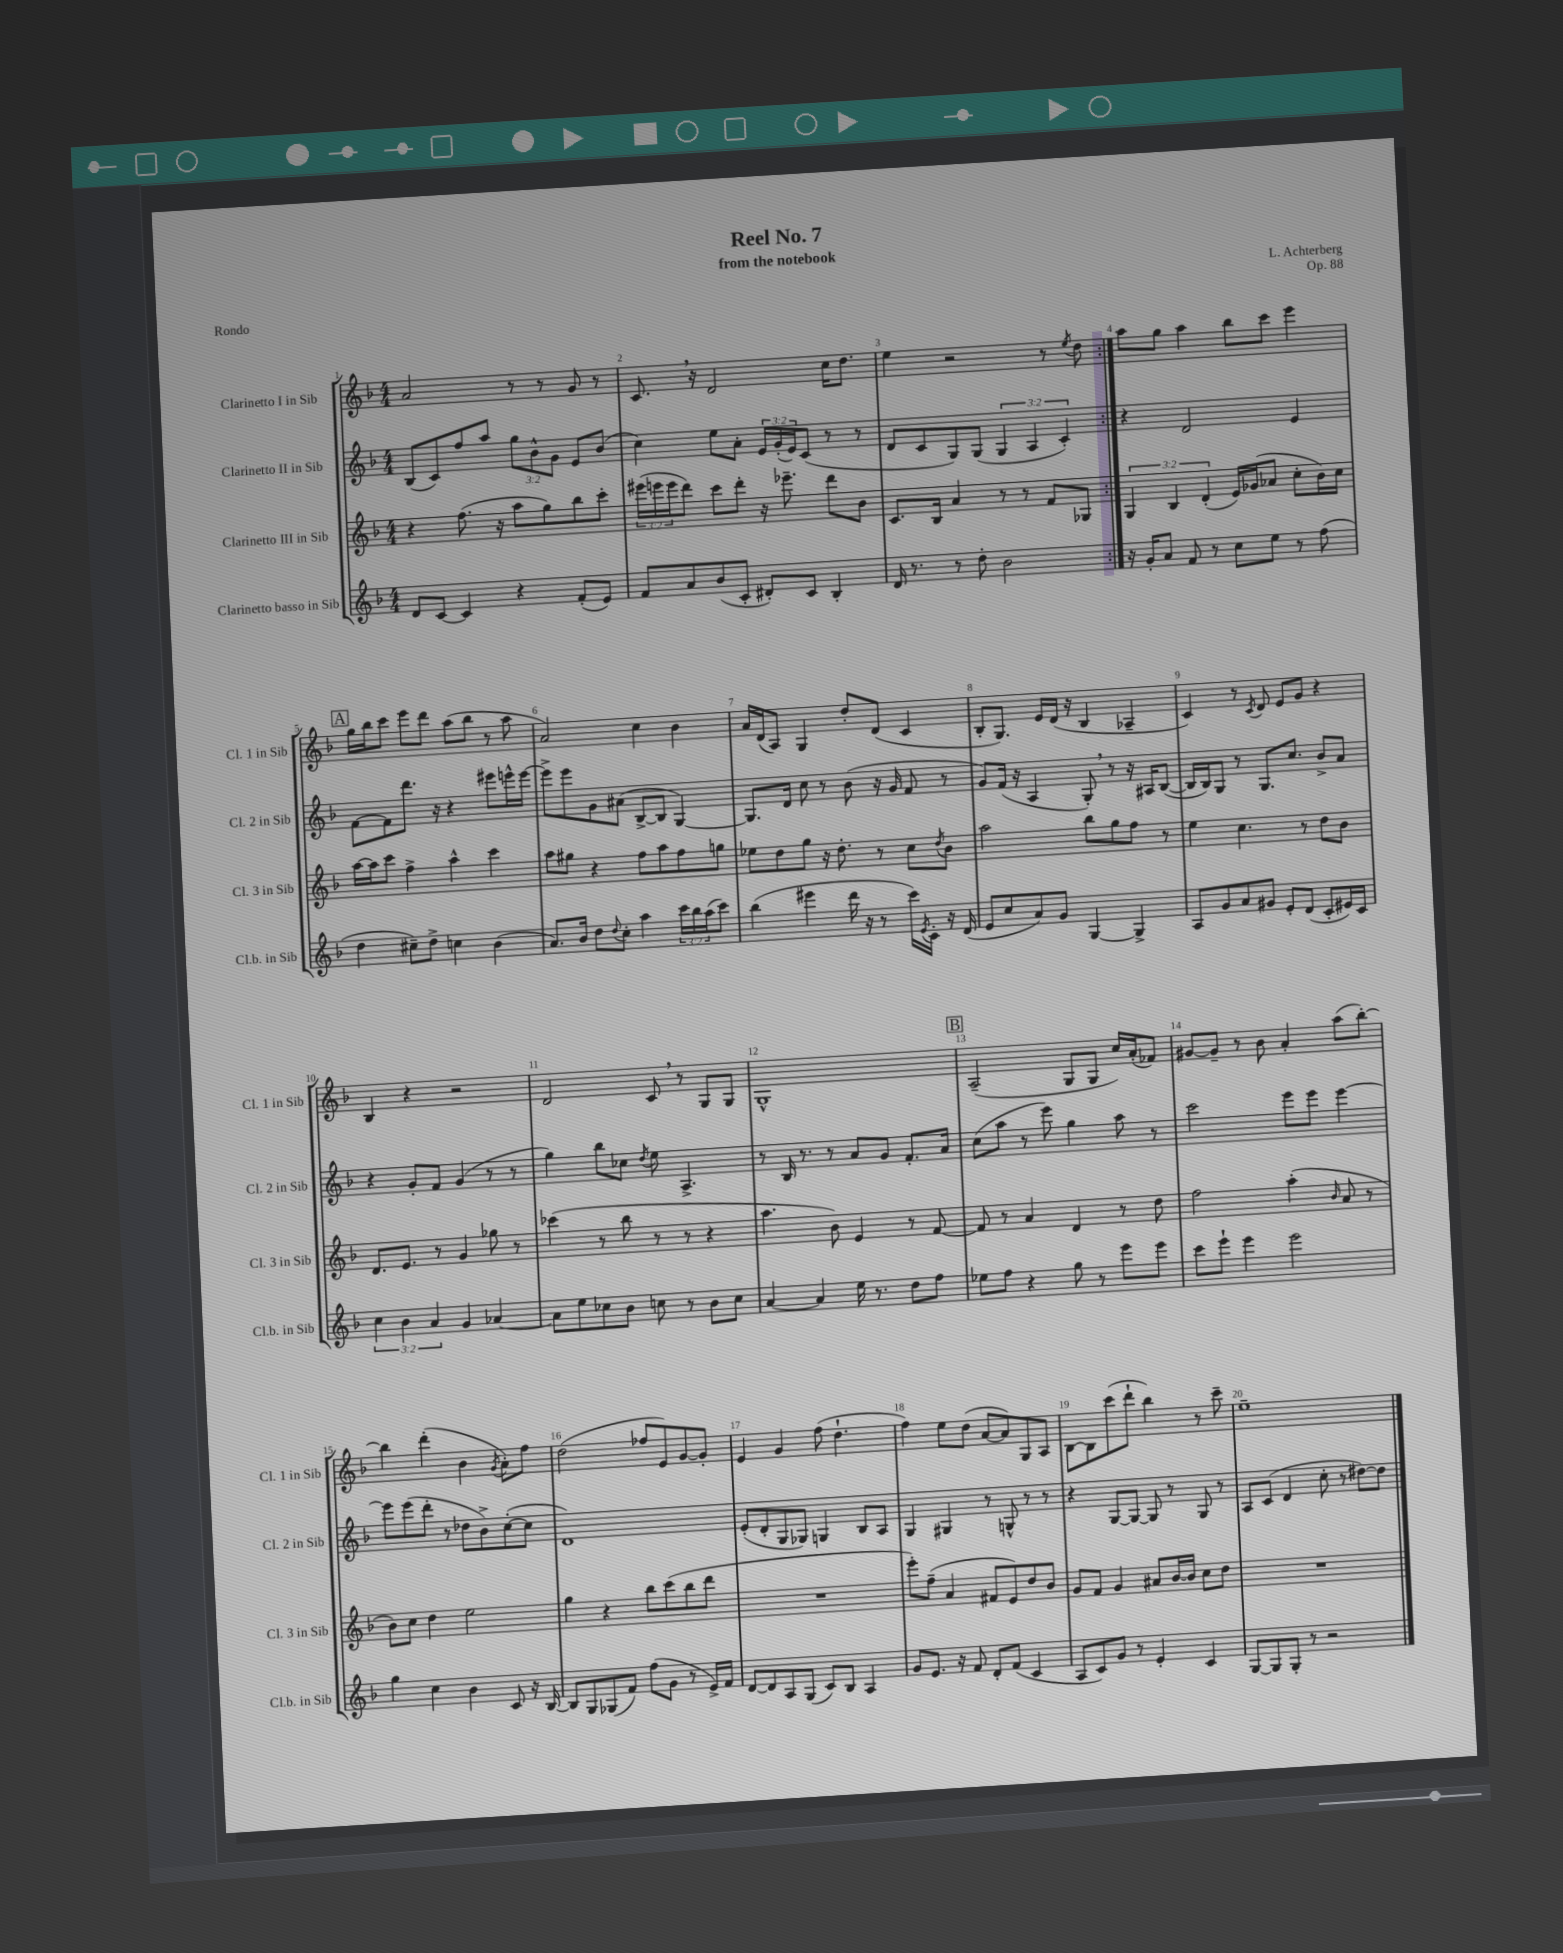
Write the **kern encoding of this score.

**kern	**kern	**kern	**kern
*part4	*part3	*part2	*part1
*staff4	*staff3	*staff2	*staff1
*I"Clarinetto basso in Sib	*I"Clarinetto III in Sib	*I"Clarinetto II in Sib	*I"Clarinetto I in Sib
*I'Cl.b. in Sib	*I'Cl. 3 in Sib	*I'Cl. 2 in Sib	*I'Cl. 1 in Sib
*clefG2	*clefG2	*clefG2	*clefG2
*k[b-]	*k[b-]	*k[b-]	*k[b-]
*M4/4	*M4/4	*M4/4	*M4/4
=1	=1	=1	=1
8d/L	4r	(8B-/L	2a/
[8c/J	.	8c/)	.
4c/]	(8.ff\	8ff/	.
.	.	8aa/J	.
.	16r	.	.
4r	8aa\L	12gg\L	8r
.	.	12b-^^\	.
.	8gg\)	.	8r
.	.	12g\J	.
(8f'/L	8bb-\	8e/L	8g/
8e/J)	8ccc'\J	(8b-/J	8r
=2	=2	=2	=2
8f/L	(24eee#X\LL	4cc\)	8.c,/
.	24eeen\	.	.
.	24eee\J	.	.
8a/	8ddd\J)	.	.
.	.	.	16r
(8b-/	8ccc\L	8ee\L	2d/
8c'/J	8ddd'\J	8a'\J	.
8d#X'/L)	16r	24e/LL	.
.	.	(24g'/	.
.	8.eee-X~\	.	.
.	.	24e/J)	.
8c/J	.	(8c/J	.
4B-'/	8ddd\L	8r	16cc\KL
.	.	.	8.dd\J
.	8b-\J	8r	.
=3	=3	=3	=3
16d/	8.c/L	8d/L	4ee\
8.r	.	.	.
.	.	8c/	.
.	16B-/Jk	.	.
8r	4a/	8G/)	2r
8dd'\	.	(8G/J	.
2b-\	8r	6G/	.
.	8r	.	.
.	.	6A/	.
.	8f/L	.	8r
.	.	6c'/)	.
.	.	.	8qee/
.	8G-X/J	.	8dd\
=4:|!	=4:|!	=4:|!	=4:|!
16r	6G/	4r	8aa\L
16g'/KL	.	.	.
8a/J	.	.	8gg\J
.	6B-/	.	.
8f/	.	2d/	4aa\
.	(6d'/	.	.
8r	.	.	.
8cc\L	16e/LL)	.	8bb-\L
.	(16g-X/J	.	.
8ee\J	8a-X/J	.	8ccc\J
8r	8cc'\L	4e/	4eee\
(8ff\	16b-\L)	.	.
.	16cc\JJ	.	.
!!LO:LB:g=z
!!LO:REH:place=s1:t=A
=5	=5	=5	=5
4dd\	[16aa\LL	[8f\L	16gg\LL
.	16aa\J]	.	16bb-\J
.	8ccc\J	8f\]	8ccc\J
8cc#X~\L)	4ff^\	8.ddd\J	8eee\L
8dd^\J	.	.	8ddd\J
.	.	16r	.
4ccn\	4aa^^\	4r	(8aa\L
.	.	.	8bb-\J
(4b-\	4ccc\	8eee#X\L	8r
.	.	16eeen^^\L	8aa\
.	.	[16eee\JJ	.
=6	=6	=6	=6
8.a/L)	8aa\L	8eee^\L]	2a/)
.	8gg#X\J	8eee\	.
16b-/Jk	.	.	.
8dd\L	4r	8g\	.
8qqdd/	.	.	.
8cc'\J	.	(8a#X\J	.
4aa\	8ff\L	[8B-^/L	4cc\
.	8aa\	8B-/J]	.
24ccc\LL	8ff\	[4G/)	4b-\
24bb-\	.	.	.
(24aa\J	.	.	.
8ccc\J)	8ggn\J	.	.
=7	=7	=7	=7
(4bb-\	8ee-X\L	8.G/L]	16a/LL
.	.	.	(16d/J
.	8dd\	.	8A/J)
.	.	16d/Jk	.
4eee#X\	8gg\J	8cc\	4G/
.	16r	8r	.
.	8.dd'\	.	.
16ddd\	.	(8b-\	8dd'/L
16r	.	.	.
8r	8r	16r	(8d/J
.	.	16g/	.
16ccc\LL)	8cc\L	8f/	4c/
8qe/	.	.	.
16c'\JJ	.	.	.
.	8qdd/	.	.
16r	8b-\J	8r	.
(16d/	.	.	.
=8	=8	=8	=8
8e/L	2aa\	8g/L)	8B-'/L
8cc/	.	(16f/Jk	8.G/J)
.	.	16r	.
8a/)	.	4A/	.
.	.	.	16e/LL
8g/J	.	.	(16d/JJ
.	.	.	16r
[4G/	8bb-\L	8G',/)	4B-/
.	8gg\	8r	.
4G^/]	8ff\J	16r	4A-X~/
.	.	16A#X/KL	.
.	8r	([8B-/J	.
=9	=9	=9	=9
8A/L	4ee\	16B-/LL]	4c/)
.	.	16B-/J)	.
8g/	.	8G/J	.
8a/	4.cc\	8r	8r
.	.	.	8qc/
8g#X/J	.	8.G/L	8d/
8e'/L	.	.	8e/L
.	.	8.cc/J	.
(8d/J	8r	.	8g/J
8c'/L	8dd\L	8b-^/L	4r
16e#X/L)	8b-\J	8a/J	.
16c/JJ	.	.	.
!!LO:LB:g=z
=10	=10	=10	=10
6cc\	8.d/L	4r	4B-/
6b-\	.	.	.
.	8.e/J	.	.
.	.	8g'/L	4r
6a/	.	.	.
.	8r	8f/J	.
4g/	4g/	(4g/	2r
[4a-X/	8gg-X\	8r	.
.	8r	8r	.
=11	=11	=11	=11
8a-\L]	(4ccc-X\	4gg\)	2d/
8ee\	.	.	.
8cc-X\	8r	8bb-\L	.
8b-\J	8bb-\	8cc-X\J	.
.	.	8qdd/	.
8ccn\	8r	8ee\	8c,/
8r	8r	4.A^/	8r
8b-\L	4r	.	8G/L
8cc\J	.	.	8G/J
=12	=12	=12	=12
[4a/	4.aa\	8r	1G^^
.	.	16B-/	.
.	.	8.r	.
4a/]	.	.	.
.	8b-\)	8r	.
16ee\	4e/	8a/L	.
8.r	.	.	.
.	.	8g/J	.
8dd\L	8r	8.f'/L	.
8ff\J	[8f/	.	.
.	.	16a/Jk	.
!!LO:REH:place=s1:t=B
=13	=13	=13	=13
8ee-X\L	8f/]	(8cc\L	(2A~/
8ff\J	8r	8aa\J	.
4r	4a/	8r	.
.	.	8eee\)	.
8gg\	4d/	4gg\	8G/L
8r	.	.	8G/J
8eee\L	8r	8aa\	16cc/LL)
.	.	.	(16a'/J
8eee\J	8dd\	8r	8f-X/J)
=14	=14	=14	=14
8ccc\L	2ff\	2ccc\	[8g#X/L
8eee`\J	.	.	8g#~/J]
4eee\	.	.	8r
.	.	.	8b-\
2eee\	(4aa'\	8eee\L	4a'/
.	.	8eee\J	.
.	16qqb-/	.	.
.	8a/	[4eee\	(8aa\L
.	8r	.	[8bb-'\J)
!!LO:LB:g=z
=15	=15	=15	=15
4gg\	8b-\L)	8eee\L]	4bb-\]
.	8cc\J	(8eee\	.
4cc\	4dd\	8ddd'\J	(4ddd'\
.	.	8r	.
4b-\	2ee\	8dd-X\L	4b-\
.	.	8b-^\)	.
.	.	.	8qg/
8c/	.	([8cc'\	8a'\L)
16r	.	8cc\J]	8ff\J
[16B-/	.	.	.
=16	=16	=16	=16
8B-/L]	4gg\	1d)	(2dd\
8G/	.	.	.
(8G-X/	4r	.	.
8f/J)	.	.	.
(8ff\L	8bb-\L	.	8ff-X/L
8g\J	(8ccc\	.	8e/)
8r	8bb-\	.	[8g/
16e^/LL)	8ddd\J	.	8g'/J]
16f/JJ	.	.	.
=17	=17	=17	=17
[8d/L	1r	(8e'/L	4e/
8d/]	.	8d'/	.
8A/	.	8G/	4g/
(8G/J	.	8G-X/J)	.
8c/L)	.	4Gn/	(8ff\
8B-/J	.	.	4.dd`\
4A/	.	8B-/L	.
.	.	8A/J	.
=18	=18	=18	=18
8g/L	8eee'\L)	4G/	4ff\)
8.e/J	(8ff~\J	.	.
.	4a/	4G#X/	8ee\L
16r	.	.	.
8f/	.	.	(8dd\J
8d'/L	8f#X/L	8r	[8a/L
(8f/J	8e/)	8Gn^^/	8a/])
4c/	8dd/	8r	8G/
.	8b-/J	8r	8A/J
=19	=19	=19	=19
8A/L	8g/L	4r	[8B-\L
8c/)	8f/J	.	8B-\]
8g/J	4g/	[8G/L	(8ccc\
8r	.	8G/J_	8ddd`\J
4e'/	8a#X/L	8G/]	4bb-\)
.	[16b-/L	8r	.
.	16b-/JJ]	.	.
4c/	8cc\L	8G/	8r
.	8dd\J	8r	8ccc~\
=20	=20	=20	=20
[8G/L	1r	8A/L	1ee~
8G/]	.	(8c/J	.
8G'/J	.	4d/	.
8r	.	.	.
2r	.	8cc'\	.
.	.	8r	.
.	.	[8dd#X\L)	.
.	.	8dd#\J]	.
==	==	==	==
*-	*-	*-	*-
